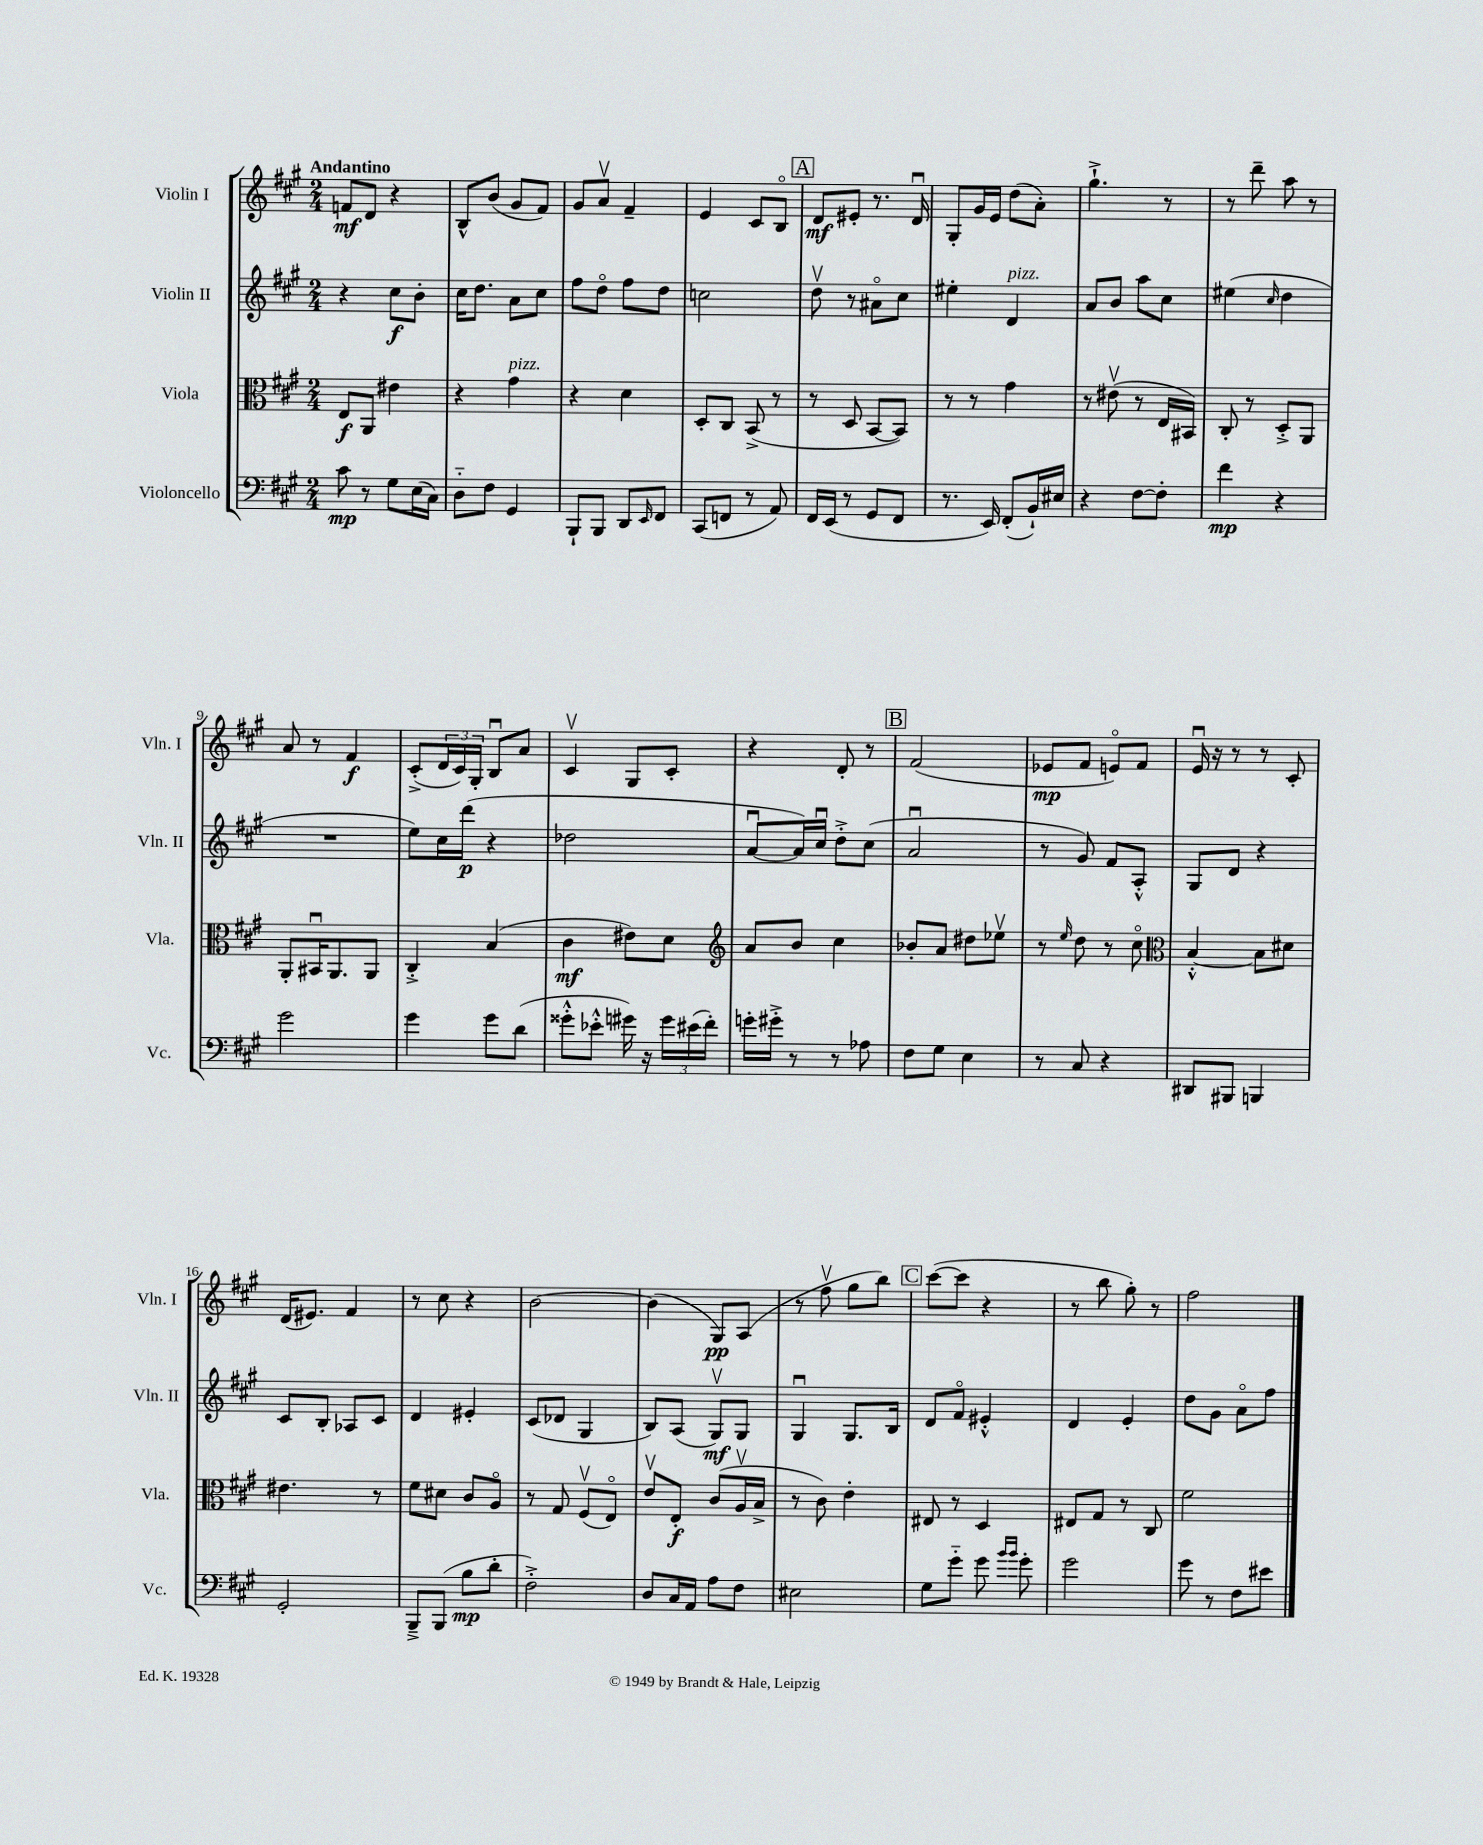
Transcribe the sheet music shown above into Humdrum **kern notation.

**kern	**dynam	**kern	**dynam	**kern	**dynam	**kern	**dynam
*part4	*part4	*part3	*part3	*part2	*part2	*part1	*part1
*staff4	*staff4	*staff3	*staff3	*staff2	*staff2	*staff1	*staff1
*I"Violoncello	*	*I"Viola	*	*I"Violin II	*	*I"Violin I	*
*I'Vc.	*	*I'Vla.	*	*I'Vln. II	*	*I'Vln. I	*
*clefF4	*	*clefC3	*	*clefG2	*	*clefG2	*
*k[f#c#g#]	*	*k[f#c#g#]	*	*k[f#c#g#]	*	*k[f#c#g#]	*
*M2/4	*	*M2/4	*	*M2/4	*	*M2/4	*
=1	=1	=1	=1	=1	=1	=1	=1
!	!	!	!	!	!	!LO:TX:a:B:t=Andantino	!
8c#\	mp	8E/L	f	4r	.	8fn/L	mf
8r	.	8AA/J	.	.	.	8d/J	.
8G#\L	.	4e#X\	.	8cc#\L	f	4r	.
(16E\L	.	.	.	8b'\J	.	.	.
16C#\JJ)	.	.	.	.	.	.	.
=2	=2	=2	=2	=2	=2	=2	=2
8D\L	.	4r	.	16cc#\KL	.	8B^^/L	.
.	.	.	.	8.dd\J	.	.	.
8F#\J	.	.	.	.	.	(8b/J	.
!	!	!LO:TX:a:i:t=pizz.	!	!	!	!	!
4GG#/	.	4g#\	.	8a\L	.	8g#/L	.
.	.	.	.	8cc#\J	.	8f#/J)	.
=3	=3	=3	=3	=3	=3	=3	=3
8BBB`/L	.	4r	.	8ff#\L	.	8g#/L	.
8BBB/J	.	.	.	8dd\J	.	8av/J	.
8DD/L	.	4d\	.	8ff#\L	.	4f#~/	.
16qqEE/	.	.	.	.	.	.	.
8FF#/J	.	.	.	8dd\J	.	.	.
=4	=4	=4	=4	=4	=4	=4	=4
(8CC#/L	.	8D'/L	.	2ccn\	.	4e/	.
8FFn/J	.	8C#/J	.	.	.	.	.
8r	.	(8BB^/	.	.	.	8c#/L	.
8AA/)	.	8r	.	.	.	8B/J	.
!!LO:REH:place=s1:t=A
=5	=5	=5	=5	=5	=5	=5	=5
16FF#/LL	.	8r	.	8ddv\	.	8d/L	mf
(16EE/JJ	.	.	.	.	.	.	.
8r	.	8D/	.	8r	.	8e#X'/J	.
8GG#/L	.	[8BB/L	.	8a#X\L	.	8.r	.
8FF#/J	.	8BB/J])	.	8cc#\J	.	.	.
.	.	.	.	.	.	16du/	.
=6	=6	=6	=6	=6	=6	=6	=6
8.r	.	8r	.	4ee#X'\	.	8G#'/L	.
.	.	8r	.	.	.	16g#/L	.
16EE/)	.	.	.	.	.	16e/JJ	.
!	!	!	!	!LO:TX:a:i:t=pizz.	!	!	!
(8FF#'/L	.	4g#\	.	4d/	.	(8dd\L	.
16BB`/L)	.	.	.	.	.	8a'\J)	.
16E#X/JJ	.	.	.	.	.	.	.
=7	=7	=7	=7	=7	=7	=7	=7
4r	.	8r	.	8a/L	.	4.gg#`^\	.
.	.	(8e#Xv\	.	8b/J	.	.	.
[8F#\L	.	8r	.	8aa\L	.	.	.
8F#'\J]	.	16E/LL	.	8cc#\J	.	8r	.
.	.	16BB#X/JJ)	.	.	.	.	.
=8	=8	=8	=8	=8	=8	=8	=8
4f#\	mp	8C#'/	.	(4ee#X\	.	8r	.
.	.	8r	.	.	.	8ddd~\	.
.	.	.	.	16qqcc#/	.	.	.
4r	.	8D'^/L	.	4dd\	.	8aa\	.
.	.	8AA/J	.	.	.	8r	.
!!LO:LB:g=z
=9	=9	=9	=9	=9	=9	=9	=9
2g#\	.	8AA'/L	.	2r	.	8a/	.
.	.	16BB#Xu/K	.	.	.	8r	.
.	.	8.AA/	.	.	.	.	.
.	.	.	.	.	.	4f#/	f
.	.	8AA/J	.	.	.	.	.
=10	=10	=10	=10	=10	=10	=10	=10
4g#\	.	4C#'^/	.	8ee\L)	.	(8c#'^/L	.
.	.	.	.	16cc#\L	.	24d/L	.
.	.	.	.	.	.	24c#/)	.
.	.	.	.	(16ddd\JJ	p	.	.
.	.	.	.	.	.	24G#'/JJ	.
8g#\L	.	(4B/	.	4r	.	8Bu/L	.
(8d\J	.	.	.	.	.	8a/J	.
=11	=11	=11	=11	=11	=11	=11	=11
8g##X'^^\L	.	4c#\	mf	2dd-X\	.	4c#v/	.
8e-X'^^\J	.	.	.	.	.	.	.
16g#X\)	.	8e#X\L)	.	.	.	8G#/L	.
16r	.	.	.	.	.	.	.
24g#\LL	.	8d\J	.	.	.	8c#'/J	.
(24e#X\	.	.	.	.	.	.	.
24f#'\JJ)	.	.	.	.	.	.	.
=12	=12	=12	=12	=12	=12	=12	=12
*	*	*clefG2	*	*	*	*	*
16gn'\LL	.	8a/L	.	[8au/L	.	4r	.
16g#X'^\JJ	.	.	.	.	.	.	.
8r	.	8b/J	.	16a/L])	.	.	.
.	.	.	.	16cc#u/JJ	.	.	.
8r	.	4cc#\	.	8dd'^\L	.	8d'/	.
8A-X\	.	.	.	(8cc#\J	.	8r	.
!!LO:REH:place=s1:t=B
=13	=13	=13	=13	=13	=13	=13	=13
8F#\L	.	8b-X'/L	.	2au/	.	(2f#/	.
8G#\J	.	8a/J	.	.	.	.	.
4E\	.	8dd#X\L	.	.	.	.	.
.	.	8ee-Xv\J	.	.	.	.	.
=14	=14	=14	=14	=14	=14	=14	=14
8r	.	8r	.	8r	.	8e-X/L	mp
.	.	16qqee/	.	.	.	.	.
8C#/	.	8dd\	.	8g#/)	.	8f#/J	.
4r	.	8r	.	8f#/L	.	8en/L)	.
.	.	8cc#\	.	8A'^^/J	.	8f#/J	.
=15	=15	=15	=15	=15	=15	=15	=15
*	*	*clefC3	*	*	*	*	*
8DD#X/L	.	[4B'^^/	.	8G#/L	.	16eu/	.
.	.	.	.	.	.	16r	.
8BBB#X/J	.	.	.	8d/J	.	8r	.
4BBBn/	.	8B\L]	.	4r	.	8r	.
.	.	8d#X\J	.	.	.	8c#'/	.
!!LO:LB:g=z
=16	=16	=16	=16	=16	=16	=16	=16
2GG#'/	.	4.e#X\	.	8c#/L	.	(16d/KL	.
.	.	.	.	.	.	8.e#X/J)	.
.	.	.	.	8B'/J	.	.	.
.	.	.	.	8A-X/L	.	4f#/	.
.	.	8r	.	8c#/J	.	.	.
=17	=17	=17	=17	=17	=17	=17	=17
8BBB~^/L	.	8f#\L	.	4d/	.	8r	.
(8BBB/J	.	8d#X\J	.	.	.	8cc#\	.
8B\L	mp	8c#/L	.	4e#X'/	.	4r	.
8d'\J	.	8A/J	.	.	.	.	.
=18	=18	=18	=18	=18	=18	=18	=18
2F#'^\)	.	8r	.	(8c#/L	.	[2b\	.
.	.	8G#/	.	8d-X/J	.	.	.
.	.	(8F#v/L	.	4G#/	.	.	.
.	.	8E/J)	.	.	.	.	.
=19	=19	=19	=19	=19	=19	=19	=19
8D/L	.	8ev/L	.	8B/L)	.	(4b\]	.
16C#/L	.	8E'/J	f	(8A/J	.	.	.
16AA/JJ	.	.	.	.	.	.	.
8A\L	.	(8c#/L	.	8G#v/L)	mf	8G#/L)	pp
8F#\J	.	16Av/L	.	8G#/J	.	(8A/J	.
.	.	16B^/JJ	.	.	.	.	.
=20	=20	=20	=20	=20	=20	=20	=20
2E#X\	.	8r	.	4G#u/	.	8r	.
.	.	8c#\)	.	.	.	8ff#v\	.
.	.	4e'\	.	8.G#/L	.	8gg#\L	.
.	.	.	.	.	.	8bb\J)	.
.	.	.	.	16B/Jk	.	.	.
!!LO:REH:place=s1:t=C
=21	=21	=21	=21	=21	=21	=21	=21
8G#\L	.	8E#X/	.	8d/L	.	([8ccc#\L	.
8g#\J	.	8r	.	8f#/J	.	8ccc#\J]	.
8g#\	.	4D/	.	4e#X'^^/	.	4r	.
16qqb/LL	.	.	.	.	.	.	.
16qqb/JJ	.	.	.	.	.	.	.
8g#'\	.	.	.	.	.	.	.
=22	=22	=22	=22	=22	=22	=22	=22
2g#\	.	8E#X/L	.	4d/	.	8r	.
.	.	8G#/J	.	.	.	8bb\	.
.	.	8r	.	4e'/	.	8gg#'\)	.
.	.	8C#/	.	.	.	8r	.
=23	=23	=23	=23	=23	=23	=23	=23
8g#\	.	2f#\	.	8dd\L	.	2ff#\	.
8r	.	.	.	8g#\J	.	.	.
8F#\L	.	.	.	8a\L	.	.	.
8e#X\J	.	.	.	8ff#\J	.	.	.
==	==	==	==	==	==	==	==
*-	*-	*-	*-	*-	*-	*-	*-
